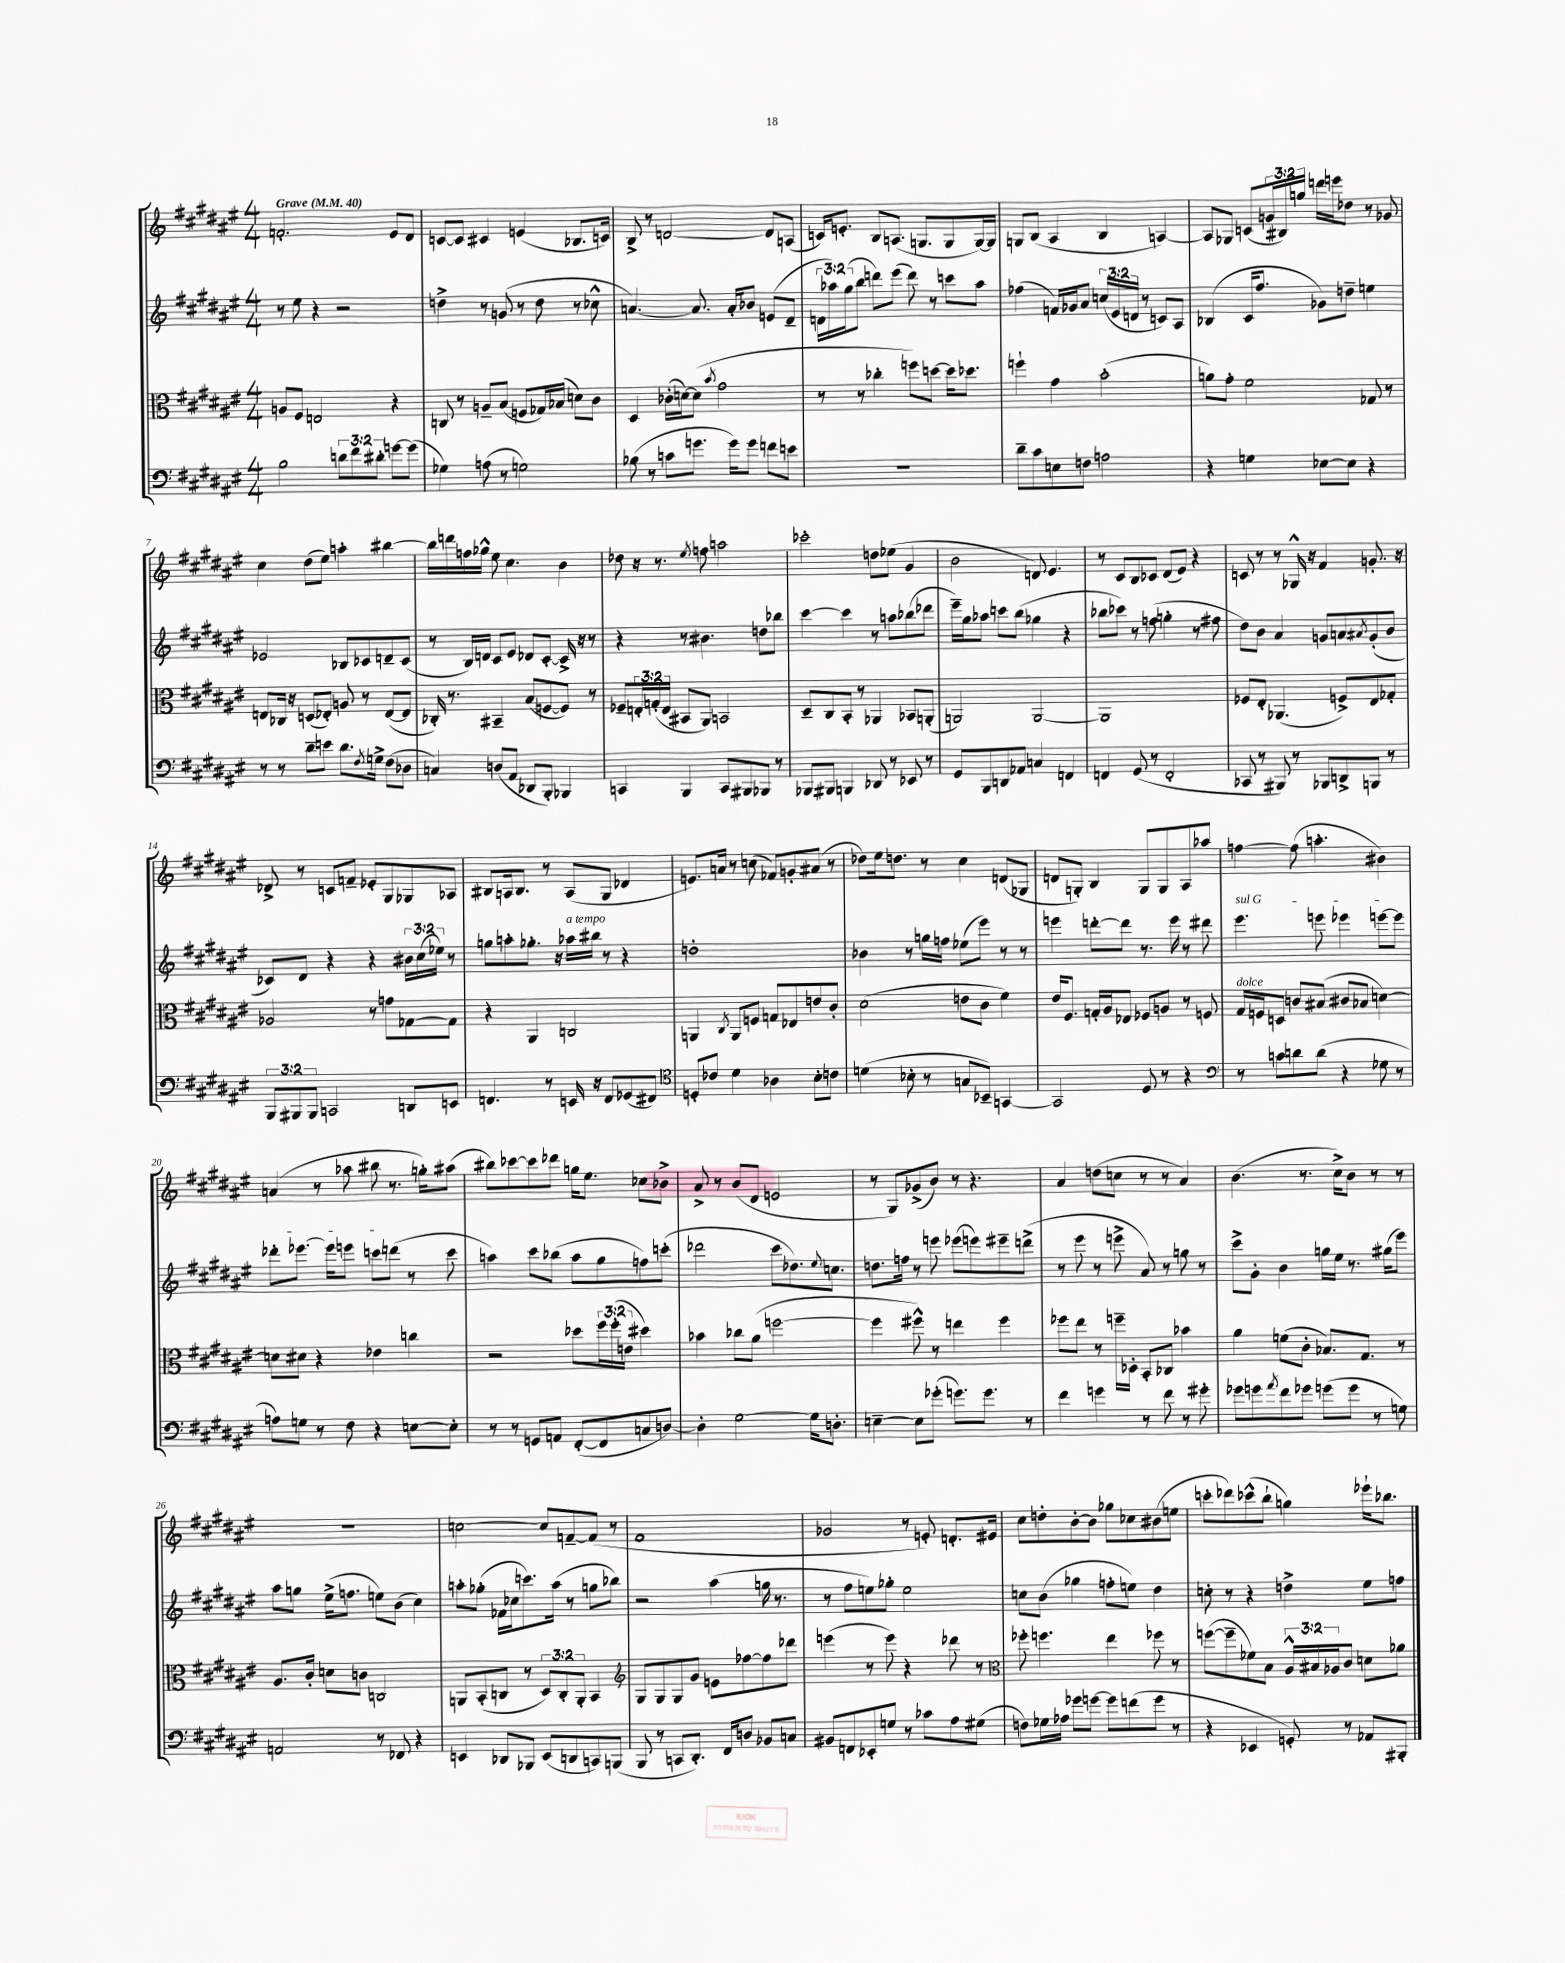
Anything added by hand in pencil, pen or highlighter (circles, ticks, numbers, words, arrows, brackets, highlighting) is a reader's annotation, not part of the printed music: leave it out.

**kern	**kern	**kern	**kern
*part4	*part3	*part2	*part1
*staff4	*staff3	*staff2	*staff1
*clefF4	*clefC3	*clefG2	*clefG2
*k[f#c#g#d#a#e#]	*k[f#c#g#d#a#e#]	*k[f#c#g#d#a#e#]	*k[f#c#g#d#a#e#]
*M4/4	*M4/4	*M4/4	*M4/4
*MM40	*MM40	*MM40	*MM40
=1	=1	=1	=1
!	!	!	!LO:TX:a:B:t=Grave
2B\	8An/L	8r	2.fn'/
.	8F#/J	8ee#\	.
.	2En/	4r	.
12dn\L	.	2r	.
12f#\	.	.	.
12d#X'\J	.	.	.
[8gn\L	4r	.	8e#/L
(8g\J]	.	.	8d#/J
=2	=2	=2	=2
4G-X\)	8Cn/	4ddn^\	[8cn/L
.	8r	.	8c/J]
(8An\	8An~/L	8r	4c#X/
8r	(8B/J	(8gn/	.
2Gn\)	8Fn/L	8r	(4en/
.	16G-X/L)	8dd\	.
.	(16B-X/JJ	.	.
.	8dn\L)	8r	8.B-X/L
.	8c#\J	8cc-X^^\	.
.	.	.	16cn/Jk)
=3	=3	=3	=3
(8B-X\	4D#/	[4.an/)	8B^/
8r	.	.	8r
8cn\L	(16c-X'\LL	.	[2dn/
.	[16dn\J)	.	.
8.gn\J	(8d\J]	8.a/]	.
.	8qb/	.	.
.	2g#\	.	.
16g\KL)	.	16a'/KL	.
8g\J	.	8b-X/J	.
8fn\L	.	(8en/L	8d/L]
8en\J	.	8d#~/J	(8An/J
=4	=4	=4	=4
1r	8r	24dn\LL	16cn/KL)
.	.	24aa-X\)	.
.	.	.	8.en'/J
.	.	(24gg#\J	.
.	8r	8bb\J	.
.	4cc-X'\	8dddn\L)	8B/L
.	.	(8eee#\J	(8.An/J
.	8ffn\L)	8ddd\)	.
.	.	.	8.Gn/L
.	[8ddn\J	8r	.
.	16dd\KL]	8cccn\L	8G/
.	8.dd-X\J	.	.
.	.	8aa-\J	[16G/L)
.	.	.	16G/JJ]
=5	=5	=5	=5
8d#~\L	4ffn`\	(4ff-X\	8Gn/L
8c#\	.	.	(8B/J
8En\	4g#\	16fn/LL)	4A#/
.	.	16g-X/J	.
8Fn\J	.	8a#/J	.
2An\	(2b'\	(24ccn/LL	4B/
.	.	24e#/	.
.	.	24dn/JJ	.
.	.	8r	.
.	.	8cn/L)	[4An/)
.	.	8A#/J	.
=6	=6	=6	=6
4r	8an\L)	(4B-X/	8A/L]
.	8g#'\J	.	8G-X/J
4Gn\	2f#\	16c#/KL	(8cn/L
.	.	8.ff#/J	.
.	.	.	24gn/L
.	.	.	24B#X/)
.	.	.	24ggn/JJ
[8E-X\L	.	8g-X\L)	16dddn\LL
.	.	.	16eeen\J
8E-\J]	.	8ddn~\J	8dd-X\J
4r	8G-X/	4een\	8r
.	8r	.	8g-X/
!!LO:LB:g=z
=7	=7	=7	=7
8r	8En/L	2e-X/	4cc#\
8r	16C-X/Jk	.	.
.	16r	.	.
8d#~\L	(8Dn/L	.	(8dd#\L
8en\J	8E-X'/J)	.	8ee#\J)
8.d#\L	8An/	8B-X/L	4aan'\
.	8r	8c-X/	.
8qF#/	.	.	.
16Gn^\Jk	.	.	.
(8F#\L	([8E-/L	8dn~/	[4bb#X\
8D-X\J	8E-/J]	(8c-/J	.
=8	=8	=8	=8
4Cn/)	16C-X'/)	8r	16bb#\LL]
.	8.r	.	16dddn\
.	.	16B/LL)	16ffn\
.	.	16dn/JJ	16gg-X^^\JJ
(8Dn/L	4BB#X~/	8c#/L	8ee#\
8AA#/J	.	8e#/J	4.cc#\
8DD-X/L	(8B/L	8d-X/L	.
8BBB'/J)	[8Fn/	[8c#'/J	.
4BBB-X/	8F/J])	16c#^/]	4b\
.	.	16r	.
.	8r	8r	.
=9	=9	=9	=9
4CCn/	8F-X~/L	4r	8dd-X\
.	24En'/L	.	16r
.	(24Gn'/	.	.
.	.	.	8.r
.	24E/JJ	.	.
4BBB/	8BB#X/L	8r	.
.	.	.	8qee#/
.	8AA#/J)	4.b#X\	8ffn\
8CC/L	2BBn/	.	2aan\
8BBB#X/	.	.	.
8BBB-X/J	.	8ddn\L	.
8r	.	8bb-X\J	.
=10	=10	=10	=10
8BBB-X/L	8D#~/L	[4ccc#\	2ccc-X'\
8BBB#X/J	8C#/	.	.
4BBBn/	8BB'/J	4ccc#\]	.
.	8r	.	.
8DD-X/	4AA-X/	8r	8ddn\L
8r	.	8aan\L	(8ee-X\J
8EE-X/	8BB-X/L	(8bb-X\	4g#/
8r	(8AAn'/J	8ddd-X\J	.
=11	=11	=11	=11
8GG#/L	2AAn/)	16eee#~\LL)	2b\
.	.	16gg#\J	.
8BBB/	.	8aa-X\J	.
8DDn/	.	8cccn\L	.
8AA-X/J	.	(8bb\J	.
4Cn/	[2AA/	4gg-X\	8dn/)
.	.	.	4.e#/
4FFn/	.	4r	.
=12	=12	=12	=12
4FFn/	1AA]	8bb-X\L	8r
.	.	8ccc-X\J)	8c#/L
(8GG#/	.	8r	8B/
8r	.	(8ffn\	8c-X/J
2FF'/	.	4ggn'\	(8d#/L
.	.	.	8e#/J)
.	.	8r	4r
.	.	8ff#X\	.
=13	=13	=13	=13
8CC-X/	8F-X/L	8dd#\L)	8cn/
8r	8E#'/J	8b\J	8r
8BBB#X/)	(4.AA-X/	4a#/	8r
8r	.	.	16G-X^^/
.	.	.	16r
8BBB-X/L	.	8gn/L	4f#/
8DDn^/	8Fn^/L)	8an/	.
.	.	8qa#X/	.
8BBBn/J	8E#/	(8g'/	8.gn'/
8r	8G-X'/J	8b/J	.
.	.	.	16r
!!LO:LB:g=z
=14	=14	=14	=14
12BBB/L	2A-X/	8c-X/L)	8d-X^/
12BBB#X/	.	.	.
.	.	8d#/J	8r
12BBB#/J	.	.	.
2CCn/	.	4r	8cn/L
.	.	.	8fn~/J
.	8r	4r	8e-X'/L
.	8gn\L	.	8G#/
8DDn/L	[8G-X\	24b#X\LL	8G-X/
.	.	(24cc#\	.
.	.	24ee-X\JJ)	.
8EEn/J	8G-\J]	8r	8A-X/J
=15	=15	=15	=15
4.FFn/	4r	8ggn\L	8B#X/L
.	.	8aan'\	16An/k
.	.	.	8.B#/J
.	4AA#/	8.gg-X'\J	.
8r	.	.	8r
.	.	16r	.
!	!	!LO:TX:a:i:t=a tempo	!
16EEn/	2Cn/	16aa-X\LL	(8A/L
16r	.	16bb#X\JJ	.
8FF/L	.	8r	8G#/J
(8GG-X/	.	4r	4d-X/
8FF#X/J)	.	.	.
=16	=16	=16	=16
*clefC4	*	*	*
8Dn'/L	4AAn/	1ddn'	8.en/L)
8c-X/J	.	.	.
.	.	.	16an/Jk
.	8qC#/	.	.
4d#\	8AA/L	.	8r
.	8Fn/J	.	(8ccn\
4A-X\	8Gn/L	.	8f-X/L)
.	8E-X/	.	8gn'/
8B'\L	8en/	.	(8a#X/J
8cn\J	8c#'/J	.	8r
=17	=17	=17	=17
(4dn\	(2d#\	4b-X\	8dd-X\L)
.	.	.	16ee#\k
.	.	.	8.ddn\J
8B-X'\	.	8r	.
8r	.	16ggn\LL	8r
.	.	16ffn\JJ	.
8Gn/L	8en\L	(8ee-X\L	4cc#\
8BB-X~/J)	8c#\J	8eee#\J)	.
[4GGn/	4f#\)	8r	(8dn/L
.	.	8r	8G-X/J
=18	=18	=18	=18
2GG/]	16e#/KL	4eeen\	8dn/L
.	8.F#/J	.	.
.	.	.	8Gn'/J)
.	16Gn'/LL	[8dddn'\L	4B/
.	16A#/J	.	.
.	8E-X/J	8ddd\J]	.
8D#/	8F-X/L	8.r	8G/L
8r	8An/J	.	8G/
.	.	16eee\	.
4r	8r	8r	8A#/
.	8Fn/	8ddd#X\	8aa-X/J
=19	=19	=19	=19
*clefF4	*	*	*
!	!	!LO:TX:a:i:t=sul G	!
!	!LO:TX:a:i:t=dolce	!	!
8r	16G#/LL	4.eee#\	[4ffn\
.	16Fn/J	.	.
8cn\L	8Dn/J	.	.
8dn\	8cn/L	.	(8ff\]
(8d\J	(8B#X/J	8eeen\	4.aan'\
4r	8c#X/L	4eee-X\	.
.	8B-X/J	.	.
8G-X\	[4dn\)	[8eeen\L	4b#X\)
8r	.	8eee\J]	.
!!LO:LB:g=z
=20	=20	=20	=20
8An\L)	8dn\L]	8ddd-X'\L	(4an/
8Gn\J	8d#X\J	[8.eee-X\J	.
8r	4r	.	8r
.	.	16eee-\KL]	.
8F#\	.	8eeen\J	8aa-X\
4r	4e-X\	8cccn\L	8bb#X\
.	.	(8dddn\J	8.r
[8En\L	4ccn\	8r	.
.	.	.	16ggn'\KL)
8E'\J]	.	8ccc\	(8aa#X\J
=21	=21	=21	=21
8r	2r	4aan\)	8bb#X\L)
8r	.	.	[8ccc-X\
8GGn/L	.	8ccc#\L	8ccc-\]
8AAn/J	.	(8bb-X\J	8ddd-X\J
([8FF#'/L	8dd-X\L	8aa\L	16ggn\KL
.	.	.	8.ee#\J
8FF#/]	24ff#\L	8gg#\	.
.	(24ff#'\	.	.
.	24en\JJ	.	.
8Cn/	4dd#X\)	8ffn\)	8cc-X\L
[8Dn/J)	.	(8cccn'\J	8b-X^\J
=22	=22	=22	=22
4D'\]	4b-X\	2ddd-X\	8a#^/
.	.	.	8r
[2G#\	8cc-X\L	.	(8b/L
.	(8a#\J	.	8d#/J
.	[2ffn\	8ccc#\L	2en/
.	.	8.dd-X\)	.
16G#\KL]	.	.	.
.	.	8qqee#/	.
8.Dn'\J	.	8.ccn\J	.
=23	=23	=23	=23
[4En~\	4ff\]	8.ddn\L	8r
.	.	.	8G#/L)
.	.	16ffn\Jk	.
8E\L]	8ff#X^^\)	8r	(8g-X^/
(8g-X'\J	8r	8eeen\	8b/J)
8.gn\L)	4een\	(8eee-X\L	8r
.	.	8eeen\)	4.r
8.g\J	.	.	.
.	4ff#\	8eee#X~\	.
8r	.	(8dddn^\J	.
=24	=24	=24	=24
4f#\	8ff-X\L	8r	4a#/
.	8ee#\J	8eee#\	.
4gn\	8r	8r	(8ddn\L
.	16ffn~\LL	8eeen^\	8ccn\J
.	16D-X'\JJ	.	.
8r	8BB'/L	8a#/)	8r
8f#\	8C-X/J	8r	8r
8r	4b-X\	8ggn\	4a#/)
8g#X'\	.	8r	.
=25	=25	=25	=25
8g-X\L	4a#\	8ccc#^\L	(4.b\
8gn\	.	8g#'\J	.
8qa#/	.	.	.
8f#\	(8fn\L	4b\	.
8g-X\J	8c#'\J	.	8.r
(8gn\L	8.B-X/L)	16ggn\LL	.
.	.	16ee#\JJ	16cc#^\KL)
8g\J	.	8.r	8b\J
.	8.G#/J	.	.
8r	.	.	8r
.	.	(16gg#X\KL	.
8Gn\)	8r	8eee#\J)	8r
!!LO:LB:g=z
=26	=26	=26	=26
2AAn/	8.A#/L	8aa#\L	1r
.	.	8ggn\J	.
.	16c#'/Jk	.	.
.	8dn\L	(16ee#^\KL	.
.	.	8.ffn\J	.
.	8cn\J	.	.
8r	2Cn/	8een\L)	.
8FF-X/	.	(8b\J	.
4r	.	4cc#\)	.
=27	=27	=27	=27
4EEn/	8AAn/L	8aan'\L	[2ccn\
.	(8BB'/	(8gg-X'\J	.
8DD-X/L	8Cn/J	16f-X\LL	.
.	.	16cc-X\J	.
8BBB-X/J	8r	8.cccn\)	.
(8EE/L	12D#/L)	.	8cc/L]
.	.	(16aa\Jk	.
.	12C'/	.	.
8DDn/	.	8r	[8fn~/
.	12AA'/J	.	.
8CCn/)	4BB/	8ggn\L	(8f/J]
(8BBBn/J	.	8bb-X\J)	8r
=28	=28	=28	=28
*	*clefG2	*	*
8BBB/	8G#/L	2r	1f#
8r	8G#/	.	.
8CCn/L	8G#/	.	.
8.DD#'/J)	8g#/J	.	.
.	8en\L	(4aa#\	.
16FF#/KL	.	.	.
8Dn/J	[8ff-X\	.	.
8BB-X/L	8ff-\]	16ggn\	.
.	.	8.r	.
8Cn/J	8ddd-X\J	.	.
=29	=29	=29	=29
8BB#X/L	(4eeen\	8r	2g-X/
8FFn/	.	8ff#\L	.
8EE-X'/	8r	8een\)	.
8Gn/J	8eee\)	8gg-X'\J	.
8r	4r	2ee\	8r
8c-X\L	.	.	8en'/)
8A#\	8ddd-X\	.	8.dn'/L
(8G#X\J	8r	.	.
.	.	.	16e#X/Jk
=30	=30	=30	=30
*	*clefC3	*	*
8Fn\L)	8ff-X'\	8ccn\L	8cc#\L
16G-X\L	4.ffn\	(8b\J	8ddn'\
16A-X\JJ	.	.	.
8g-X\L	.	4gg-X\	[8b'\
[8gn\J	.	.	8b\J]
8g\L]	4ee#\	8ffn'\L	8gg-X\L
(8fn\	.	8een\J)	8cc-X\
8g\J	8ff-X\	4dd#\	(8b#X\
8r	8r	.	8een\J
=31	=31	=31	=31
4r	([8ffn\L	8ccn'\	8cccn'\L
.	8ff~\]	8r	8ddd-X\)
4EE-X/	8f-X\)	4r	(8ccc-X^^\
.	8B\J	.	8bb`\J
8GGn'/)	24A#^^/LL	4ddn^\	4ggn\)
.	24B#X/	.	.
.	24A-X/J	.	.
8r	8c#/J	.	.
8AA-X/L	8dn\L	8ee#\L	16eee-X`\KL
.	.	.	8.bb-X\J
8BBB#X'/J	8a-X\J	8ffn\J	.
==	==	==	==
*-	*-	*-	*-
